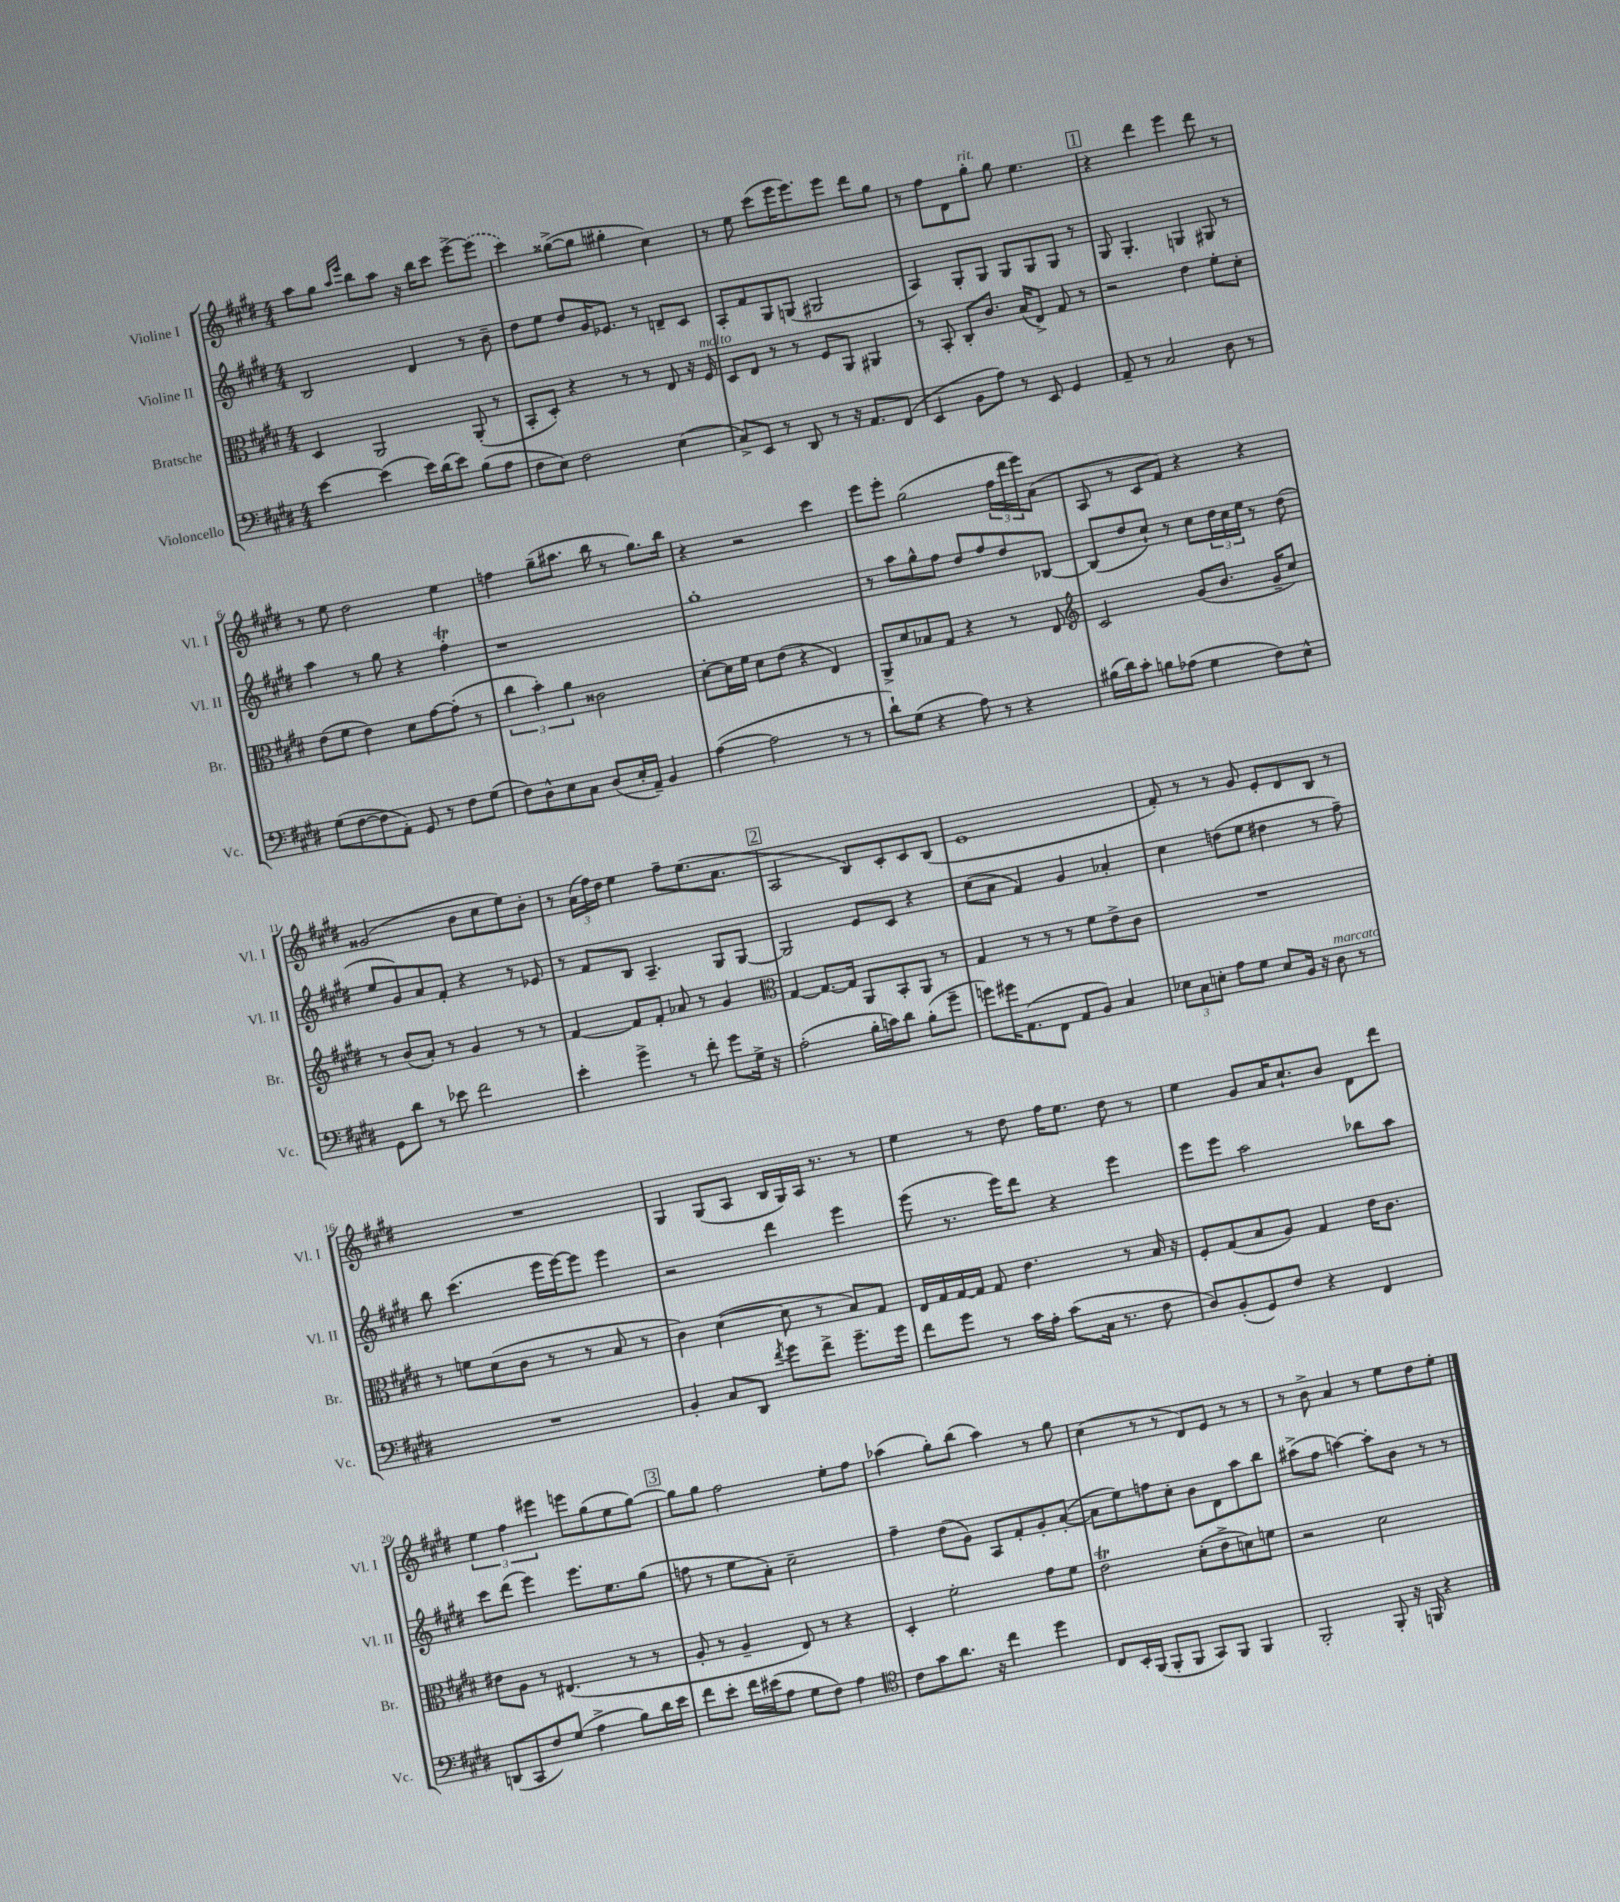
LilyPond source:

<<
\new StaffGroup <<
\new Staff = "s0" \with { instrumentName = "Violine I" shortInstrumentName = "Vl. I" } {
    \clef treble \key e \major \numericTimeSignature \time 4/4
    a''8 gis''8 \grace { a''16 e'''16 } b''8 a''8 r16 b''16 cis'''8 e'''8~-> \once \slurDashed e'''8( |
    cis'''4) gisis''8~->( gisis''8 gis''4-. cis''4) |
    r8 e''8 cis'''8( e'''16 e'''8.) e'''8 dis'''8 gis''8 |
    r8 fis''8 dis'8 gis''8-.^\markup { \italic "rit." } gis''8 e''4. |
    \mark \markup { \box "1" } r4 dis'''4 e'''4 dis'''8 r8 |
    r8 e''8 dis''2 e''4 |
    f''4 gis''8--( ais''8. b''16 r8 gis''8.) b''16 |
    r4 r2 cis'''4 |
    e'''8 e'''8-. gis''2( \tuplet 3/2 { fis''16 dis'''16 e'''16) } a'8( |
    a8 r8 cis'8 fis'8) r4 r4 |
    gisis'2( b'8 cis''8 e''8) b'8-. |
    r8 \tuplet 3/2 { a'16( fis''16) dis''16 } e''4 fis''8-- e''8.( a'8. |
    \mark \markup { \box "2" } a2 b8) cis'8-. cis'8 b8( |
    e'1 |
    fis'8-.) r8 r8 gis'8 e'8-. dis'8 b8 r8 |
    R1 |
    gis4 gis8( a8 b16 gis16) a16 r8. r8 |
    e''4 r8 dis''8 fis''16 e''8. dis''8 r8 |
    e''4 gis'8 a'16 cis''8.-! b'8 dis'8 dis'''8 |
    \tuplet 3/2 { e''4 fis''4 eis'''4 } e'''8 gis''8( e''8 gis''8~) |
    \mark \markup { \box "3" } gis''8 gis''8 fis''2 e''8-. fis''8 |
    aes''4( gis''8-.) b''8( aes''4) r8 gis''8 |
    cis''4( r8 r8 dis'8) e'8 r8 r8 |
    r8 b'8-> a'4 r8 e''8 dis''8 e''8-. \bar "|." |
}
\new Staff = "s1" \with { instrumentName = "Violine II" shortInstrumentName = "Vl. II" } {
    \clef treble \key e \major \numericTimeSignature \time 4/4
    b2 dis'4 r8 b'8-- |
    dis''8 e''8 dis''8 gis'16 ees'8. r8 d'8-- cis'8 |
    a8-. fis'8 gis8 g8( gis2 |
    a4) gis8-. gis8 gis8 gis8 gis8 r8 |
    \mark \markup { \box "1" } gis8 gis4.-. g4 gis8 r8 |
    a''4 r8 gis''8 r4 fis''4-.\trill |
    r1 |
    gis''1-. |
    r8 a''8 gis''8-^ fis''8 dis''8 fis''8 dis''8 bes8~ |
    bes8( dis''8 cis''8-!) r8 cis''8 \tuplet 3/2 { dis''16 cis''16 e''16 } r8 dis''8( |
    e''8 gis'8) a'8 fis'8-. r4 r8 ees'8 |
    r8 fis'8 b8 a4.-- gis8 gis8~ |
    \mark \markup { \box "2" } gis2 e'8 cis'8 r4 |
    cis''8( a'8 fis'4) gis'4 aes'4-. |
    cis''4 d''8( e''8 dis''4 r8 fis''8--) |
    b''8 cis'''4.( e'''16 e'''16~) e'''8 e'''4 |
    r2 dis'''4 e'''4 |
    e'''8( r8. e'''16) dis'''8 r4 e'''4 |
    e'''8 e'''8 a''2 bes''8 a''8 |
    cis'''8 dis'''8( e'''4) e'''8. e''8. gis''8( |
    \mark \markup { \box "3" } f''8 r8 e''8 a'8-.) cis''2-- |
    fis''4-- dis''8( gis'8) a8 fis'8-. gis'8-. a'8~-.( |
    a'8 e''8) f''8 cis''8-. b'8 dis'8 a''8 b''8 |
    ais''8->( fis''8 a''4~) a''8-. b'8 r8 r8 \bar "|." |
}
\new Staff = "s2" \with { instrumentName = "Bratsche" shortInstrumentName = "Br." } {
    \clef alto \key e \major \numericTimeSignature \time 4/4
    dis4 a,2 a,8-.( r8 |
    b,8-. dis8-.) r4 r8 r8 e8 r16 fis16^\markup { \italic "molto" } |
    dis8 e8 r8 r8 fis8 a,8 ais,4 |
    r8 b,8-. cis8-. cis'8. b16( e8->) gis8 r8 |
    \mark \markup { \box "1" } r2 e'4 fis'8-. dis'8-. |
    e'8( fis'8 e'4) dis'8 gis'8~ gis'8-.( r8 |
    \tuplet 3/2 { cis''4 b'4-.) a'4 } cisis'2 |
    dis'8~-. dis'16 fis'16 dis'8 e'8( r4 e4) |
    a,8-> dis'8 bes8 gis8 r4 r8 e8 |
    \clef treble cis'2 gis'8( b'8. gis'16-- cis''8) |
    r8 b'8( a'8-.) r8 gis'4 r8 r8 |
    fis'4~ fis'8 fis'8-. aes'8 r8 gis'4 |
    \mark \markup { \box "2" } \clef alto gis4~ gis8.~ gis16 a,8 b,8-. a,8 r8 |
    gis4 r8 r8 r8 fis'8 e'8-> cis'8 |
    R1 |
    r8 f'8 dis'8( cis'8 r8 r8 b8 r8 |
    cis'4) dis'4~( dis'8 r8 b8) gis8 |
    e16 gis16 gis16~ gis16 gis8 e'4. r8 b16 r16 |
    fis8-. gis8( b8 a8) gis4 e'16 cis'8. |
    eis'8 a8 r8 eis4.( r8 r8 |
    \mark \markup { \box "3" } a8-. r8 a4-- e8) r8 r4 |
    dis4-. fis'2-. gis'8 fis'8 |
    e'2\trill dis'8-.( e'8-> d'8) f'8 |
    r2 dis'2 \bar "|." |
}
\new Staff = "s3" \with { instrumentName = "Violoncello" shortInstrumentName = "Vc." } {
    \clef bass \key e \major \numericTimeSignature \time 4/4
    e'4~ e'4( e'16) dis'16( e'8) b8( a8 |
    fis8 e8) fis2 e4( |
    cis8->) e,8 r8 dis,8 r8 r16 a,8. fis,8( |
    e,4 b,8 a8) r8 e,8 gis,4 |
    \mark \markup { \box "1" } a,8-- r8 cis2 dis8 r8 |
    gis8( fis8~ fis8 a,8-.) gis,8 r8 fis8 gis8( |
    fis8) dis8-^ e8 cis8 dis8( e16-. a,16--) b,4 |
    a4~( a2 r8 r8 |
    dis'8-!) gis8( r4 a8) r8 r4 |
    bis16( dis'16) cis'8-. b8 aes8( gis4 fis8) e8-^ |
    gis,8 dis'8 r8 ees'8 fis'2 |
    e'4-. gis'4-> r8 fis'8-. gis'8 gis16-> r16 |
    \mark \markup { \box "2" } a2-.( b16-. c'16) dis'8 b8-.( gis'8-- |
    g'8) gis'16 a,8.( fis,8 a,8 b,8) cis4 |
    \tuplet 3/2 { ees8 cis8 e8-. } a8 gis8 e8 b,16 r16 dis8^\markup { \italic "marcato" } r8 |
    R1 |
    b,4-. cis8 dis,8 \acciaccatura { fis'8 } gis'8 fis'8-> gis'8.-- gis'16 |
    fis'8 gis'8 r8 cis'16 a16-. cis'8( cis16 r8. fis8 |
    dis8) b,8-.( gis,8) fis8 r4 fis,4 |
    d,8( cis,8 fis8) gis8( a4-> b8) dis'16 e'16 |
    \mark \markup { \box "3" } fis'8 e'8-. fis'16 eis'16( a8 gis8 fis8) a4 |
    \clef tenor cis'8 gis'8 a'8. r16 cis''4 dis''4 |
    cis8 b,16-. fis,16( fis,8-. fis,8 gis,8) fis,8 fis,4 |
    fis,2-. fis,8-. r16 f,16 r4 \bar "|." |
}
>>
>>
